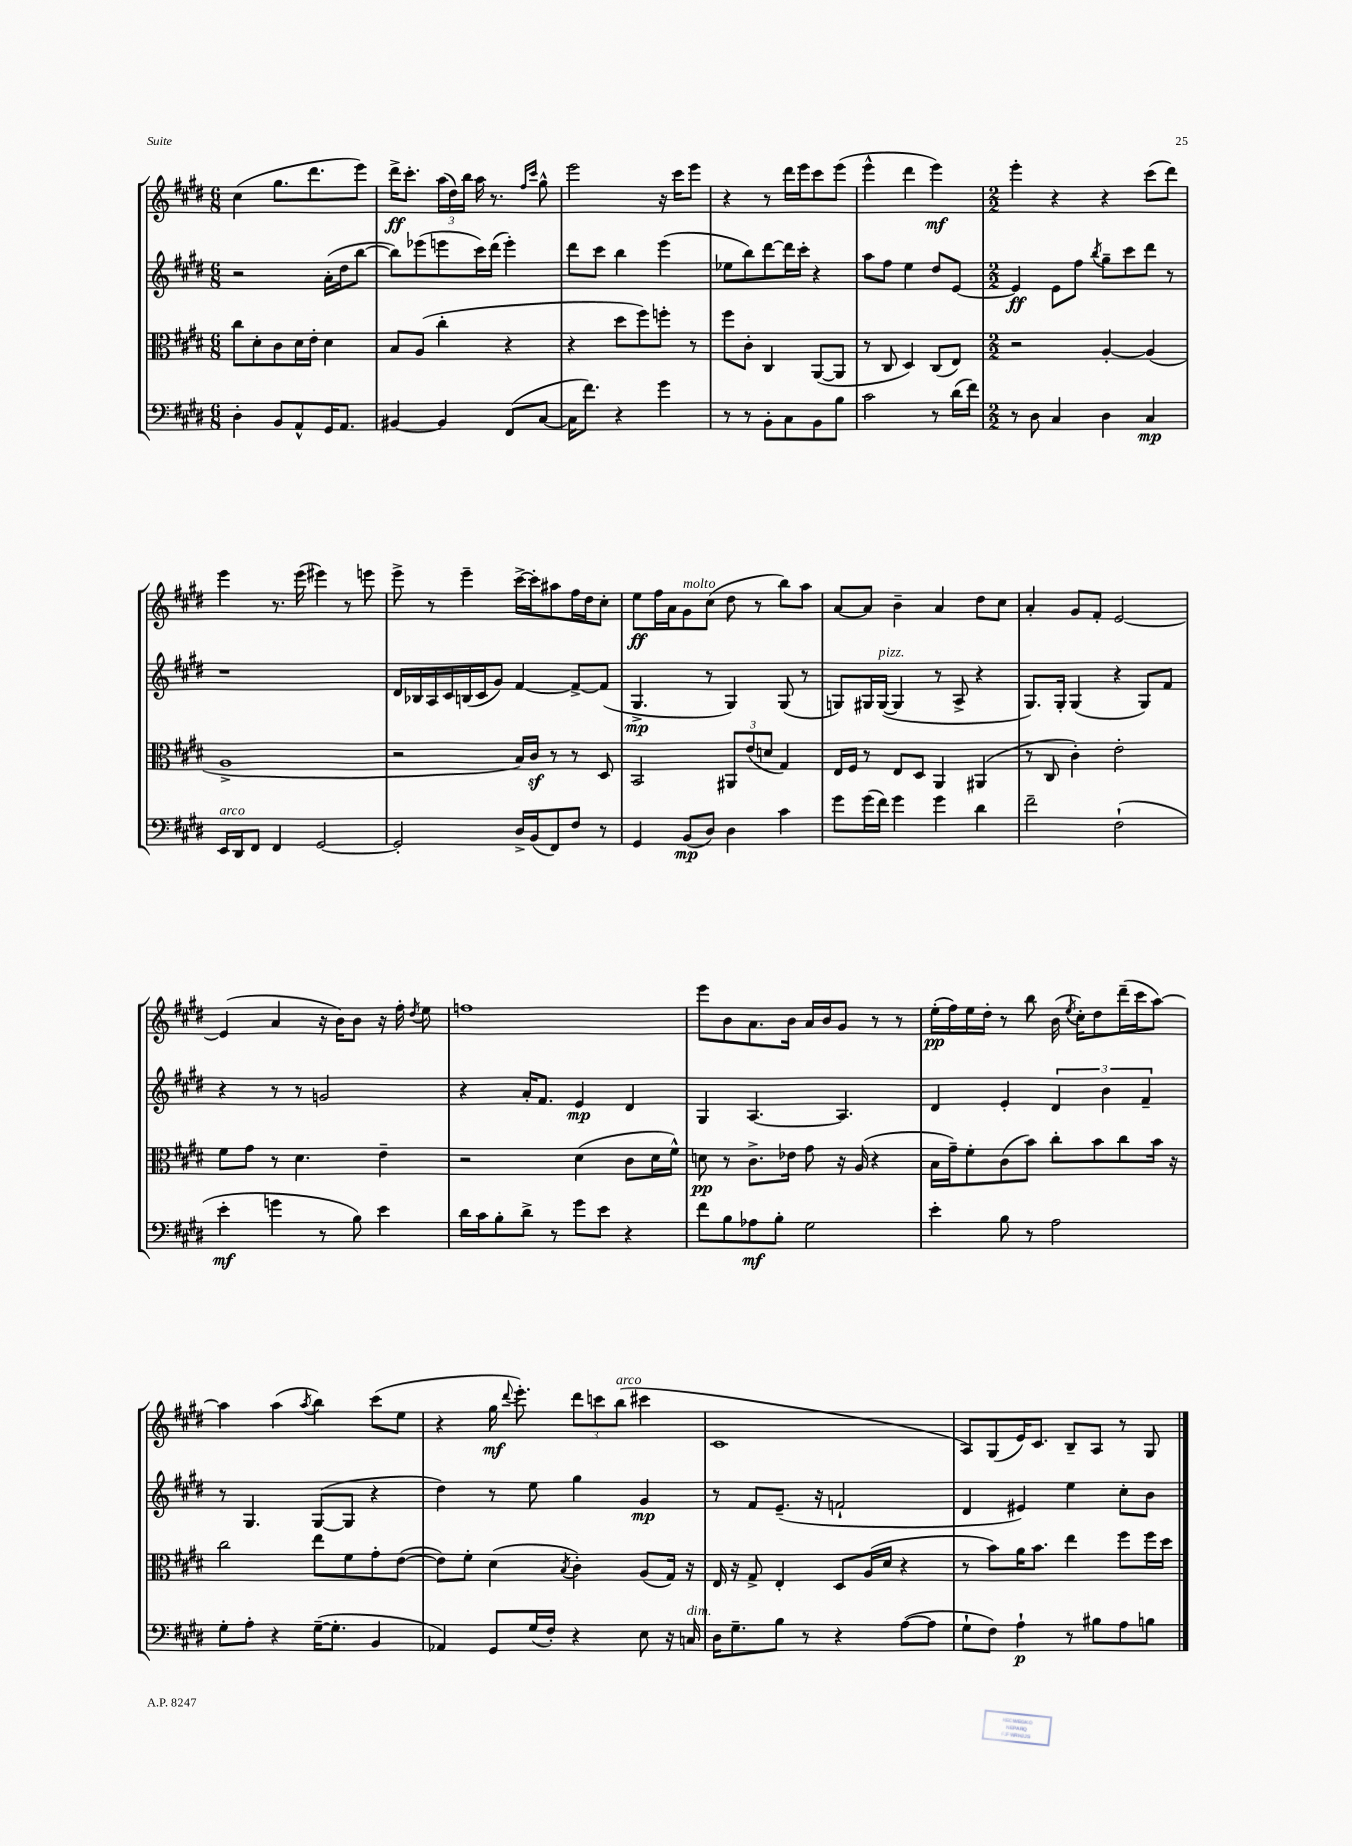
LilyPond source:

<<
\new StaffGroup <<
\new Staff = "s0" {
    \clef treble \key e \major \numericTimeSignature \time 6/8
    \autoBeamOff cis''4( gis''8.[ dis'''8. e'''8]) |
    dis'''16[->\ff cis'''8.]-. \tuplet 3/2 { a''16[( dis''16) b''16] } a''16 r8. \grace { fis''16[ cis'''16] } gis''8-^ |
    e'''2 r16 cis'''16[ e'''8] |
    r4 r8 dis'''16[ e'''16 cis'''8 e'''8]( |
    e'''4-^ dis'''4 e'''4\mf) |
    \numericTimeSignature \time 2/2 e'''4-. r4 r4 cis'''8[( dis'''8]) |
    e'''4 r8. e'''16( eis'''4) r8 e'''8 |
    e'''8-> r8 e'''4-- cis'''16[~-> cis'''16-. ais''8 fis''16 dis''16 cis''8]-. |
    e''8[\ff fis''16 a'16 gis'8^\markup { \italic "molto" } cis''8]( dis''8 r8 b''8[) a''8] |
    a'8[~ a'8] b'4-- a'4 dis''8[ cis''8] |
    a'4-. gis'8[ fis'8]-. e'2~ |
    e'4( a'4 r16 b'16[) b'8] r16 fis''16-. \acciaccatura { dis''8 } e''8 |
    f''1 |
    e'''8[ b'8 a'8. b'16] a'16[ b'16 gis'8] r8 r8 |
    e''16[-.\pp( fis''16) e''16 dis''16]-. r8 b''8 b'16( \acciaccatura { e''8 } cis''16[-.) dis''8 dis'''16--( cis'''16 a''8]~) |
    a''4 a''4( \acciaccatura { a''8 } b''4) cis'''8[( e''8] |
    r4 gis''16\mf \appoggiatura { dis'''8 } e'''8.-.) \tuplet 3/2 { dis'''8[ c'''8 b''8]^\markup { \italic "arco" }( } cis'''4 |
    cis'1 |
    a8[) gis8( e'16) cis'8.] b8[-- a8] r8 gis8 \bar "|." |
}
\new Staff = "s1" {
    \clef treble \key e \major \numericTimeSignature \time 6/8
    \autoBeamOff r2 a'16[-.( dis''16 b''8]~ |
    b''8[) ees'''8( e'''8 cis'''16) dis'''16]( e'''4-.) |
    dis'''8[ cis'''8] b''4 e'''4( |
    ees''8[ b''8) dis'''8~ dis'''16 cis'''16]-. r4 |
    a''8[ fis''8] e''4 dis''8[ e'8]~ |
    \numericTimeSignature \time 2/2 e'4\ff e'8[ fis''8] \acciaccatura { b''8 } gis''8[-- cis'''8 dis'''8] r8 |
    r1 |
    dis'16[ bes16 a16 cis'16 b16( cis'16 gis'8]) fis'4~ fis'8[~-> fis'8]( |
    gis4.->\mp r8 gis4) gis8( r8 |
    g8[) gis16 gis16]~^\markup { \italic "pizz." }( gis4 r8 a8-> r4 |
    gis8.[) gis16]-. gis4( r4 gis8[) fis'8] |
    r4 r8 r8 g'2 |
    r4 a'16[-. fis'8.] e'4\mp dis'4 |
    gis4 a4.~ a4. |
    dis'4 e'4-. \tuplet 3/2 { dis'4 b'4 fis'4-- } |
    r8 gis4. gis8[~( gis8] r4 |
    dis''4) r8 e''8 gis''4 gis'4\mp |
    r8 fis'8[ e'8.]--( r16 f'2-! |
    dis'4 eis'4) e''4 cis''8[-. b'8] \bar "|." |
}
\new Staff = "s2" {
    \clef alto \key e \major \numericTimeSignature \time 6/8
    \autoBeamOff cis''8[ dis'8-. cis'8 dis'16 e'16]-. dis'4 |
    b8[ a8]( cis''4-. r4 |
    r4 dis''8[ fis''8) f''8]-. r8 |
    fis''8[ cis'8]-. cis4 a,8[~( a,8] |
    r8 cis8 dis4) cis8[( e8]) |
    \numericTimeSignature \time 2/2 r2 a4~-. a4( |
    a1-> |
    r2 b16[) cis'16]\sf r8 r8 dis8 |
    b,2 \tuplet 3/2 { ais,8[ e'8( d'8] } gis4) |
    e16[ fis16] r8 e8[ dis8] a,4 ais,4( |
    r8 cis8 cis'4-.) e'2-. |
    fis'8[ gis'8] r8 dis'4. e'4-- |
    r2 dis'4( cis'8[ dis'16 fis'16]-^) |
    d'8\pp r8 cis'8.[-> ees'16] gis'8 r16 a16( r4 |
    b16[ gis'16--) fis'8-. cis'8( b'8]) cis''8[-. b'8 cis''8 b'16] r16 |
    cis''2 e''8[ fis'8 gis'8-. e'8]~( |
    e'8[) fis'8]-. dis'4( \acciaccatura { b8 } cis'4-.) a8[( gis16]) r16 |
    e16 r16 gis8-> e4-. dis8[ a16( dis'16] r4 |
    r8 b'8[) a'16 b'8.] e''4 fis''8[ fis''16 dis''16] \bar "|." |
}
\new Staff = "s3" {
    \clef bass \key e \major \numericTimeSignature \time 6/8
    \autoBeamOff dis4-. b,8[ a,8-^ gis,16 a,8.] |
    bis,4~ bis,4 fis,8[( cis8]~ |
    cis16[ fis'8.]) r4 gis'4 |
    r8 r8 b,8[-. cis8 b,8 b8] |
    cis'2 r8 dis'16[( fis'16]) |
    \numericTimeSignature \time 2/2 r8 dis8 cis4 dis4 cis4\mp |
    e,16[^\markup { \italic "arco" } dis,16 fis,8] fis,4 gis,2~ |
    gis,2-. dis16[-> b,16( fis,8) fis8] r8 |
    gis,4 b,8[\mp( dis8]) dis4 cis'4 |
    gis'8[ gis'16( fis'16]) gis'4 gis'4 dis'4 |
    fis'2-- fis2-!( |
    e'4-.\mf g'4 r8 b8) e'4 |
    dis'16[ cis'16 b8-. dis'8]-> r8 gis'8[ e'8] r4 |
    fis'8[ b8 aes8\mf b8]-. gis2 |
    e'4-. b8 r8 a2 |
    gis8[-. a8]-. r4 gis16[~--( gis8.]-. b,4 |
    aes,4) gis,8[ gis16( fis16]-.) r4 e8 r16 c16^\markup { \italic "dim." } |
    dis16[ gis8.-- b8] r8 r4 a8[~( a8] |
    gis8[-! fis8]) a4-!\p r8 bis8[ a8 b8] \bar "|." |
}
>>
>>
\layout { \context { \Score \remove "Bar_number_engraver" } }
